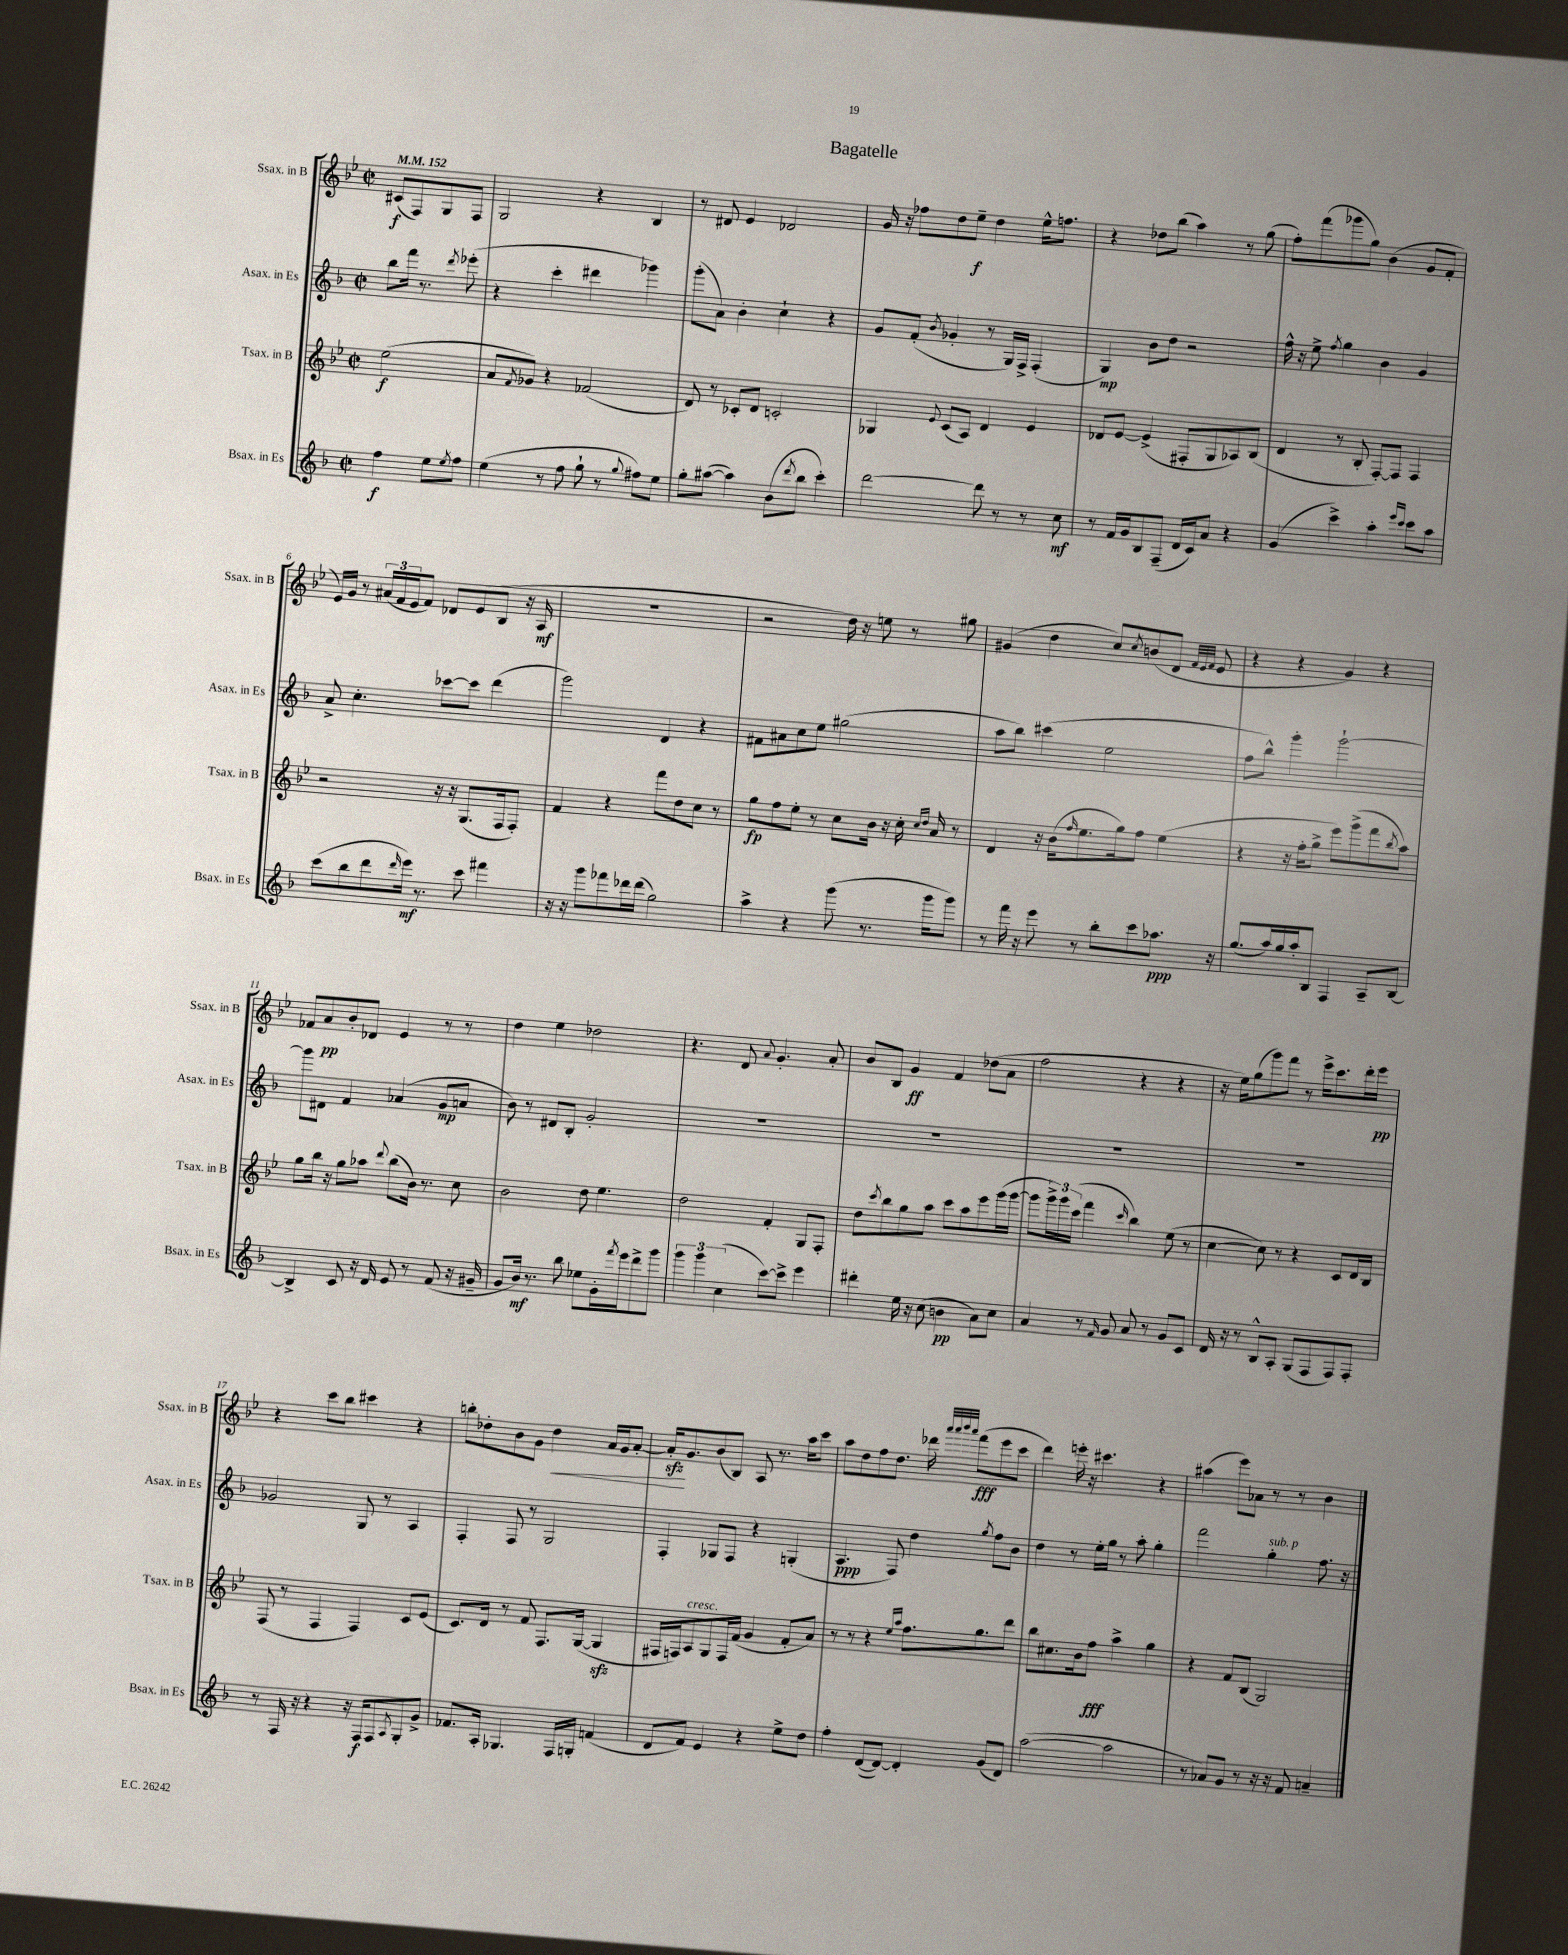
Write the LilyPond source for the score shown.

\header { title = "Bagatelle" }
<<
\new StaffGroup <<
\new Staff = "s0" \with { instrumentName = "Ssax. in B" shortInstrumentName = "Ssax. in B" } {
    \clef treble \key bes \major \defaultTimeSignature \time 2/2 \partial 2 \tempo 4 = 152
    cis'8\f( f8) g8 f8 |
    g2 r4 bes4 |
    r8 dis'8 ees'4 des'2 |
    g'16 r16 fes''8 d''8 ees''8--\f d''4 ees''16-^ f''8. |
    r4 des''8 bes''8( a''4) r8 g''8( |
    f''8-.) f'''8( ges'''8 g''8) bes'4( g'8 f'8-. |
    ees'16) g'16 r8 \tuplet 3/2 { ais'16( f'16 ees'16 } f'8) des'8 ees'8( bes8 r16 a16\mf |
    R1 |
    r2 d''16) r16 e''8 r8 gis''8 |
    gis'4( d''4 c''8) \acciaccatura { c''8 } b'8( d'8 \grace { f'32 ees'32 f'32 } ees'8 |
    r4 r4 g'4) r4 |
    fes'8 a'8\pp bes'8-. des'8 ees'4 r8 r8 |
    d''4 ees''4 des''2 |
    r4. d'8 \appoggiatura { a'8 } g'4.-. a'8-. |
    bes'8 bes8 g'4\ff f'4 des''8( a'8 |
    f''2 r4 r4 |
    r16 ees''16) g''8( g'''8) f'''8 r8 ees'''16-> c'''8. d'''16-. ees'''16\pp |
    r4 c'''8 bes''8 cis'''4 r4 |
    b''8-. des''8-. bes'8 g'8 des''4\< a'16 g'16 a'8~-. |
    a'16-.\sfz\! g'8. bes'8( bes8) a8 r8. a''16 c'''8 |
    a''8 d''8 f''8 d''8. des'''16 \grace { a'''32 a'''32 bes'''32 a'''32 } f'''8\fff( ees'''8 c'''8 |
    d'''4) e'''16-. r16 cis'''4. r4 |
    ais''4( ees'''8) aes'8 r8 r8 bes'4 \bar "|." |
}
\new Staff = "s1" \with { instrumentName = "Asax. in Es" shortInstrumentName = "Asax. in Es" } {
    \clef treble \key f \major \defaultTimeSignature \time 2/2 \partial 2
    bes''8 f'''16 r8. \acciaccatura { d'''8 } ees'''8-.( |
    r4 c'''4-. dis'''4 ges'''4) |
    g'''8-.( a'8) bes'4-. c''4-! r4 |
    g'8 f'8-.( \acciaccatura { bes'8 } ges'4-. r8 g16) f16-> f4-.( |
    g4\mp) bes'8 d''8 r2 |
    f''16-^ r16 e''8-> \acciaccatura { f''8 } g''4 bes'4 g'4 |
    a'8-> c''4.-. ces'''8~ ces'''8 d'''4( |
    g'''2) d'4 r4 |
    fis'8 ais'8 c''8 e''8 gis''2( |
    a''8 bes''8) cis'''4( e''2 |
    f''8 bes''8-^) g'''4-. g'''2~-! |
    g'''8 dis'8 f'4 aes'4( g'8\mp a'8 |
    bes'8) r8 dis'8 bes8-. g'2-. |
    R1 |
    R1 |
    R1 |
    R1 |
    ges'2 g8 r8 a4 |
    f4-. f8 r8 g2 |
    f4-. ges8 f8 r4 g4-.( |
    a4.\ppp f8) d''4 \acciaccatura { g''8 } f''8 bes'8 |
    d''4 r8 e''16-. g''16 r8 a''8-. g''4-. |
    f'''2 g''4-.^\markup { \italic "sub. p" } f''8. r16 \bar "|." |
}
\new Staff = "s2" \with { instrumentName = "Tsax. in B" shortInstrumentName = "Tsax. in B" } {
    \clef treble \key bes \major \defaultTimeSignature \time 2/2 \partial 2
    ees''2\f( |
    a'8 \acciaccatura { f'8 } ges'8) r4 fes'2( |
    d'8) r8 ces'8-. d'8 c'2-. |
    ges4 \appoggiatura { ees'8 } c'8( a8) d'4 ees'4 |
    des'8 ees'8~ ees'4->( fis8-. g8 aes8) bes8( |
    d'4 r8 bes8-. f8~-.) f8 f4 |
    r2 r16 r16 g8.( f16 f8-.) |
    f'4 r4 f'''8 d''8 c''8 r8 |
    g''8\fp f''8 ees''8-. r8 c''8 bes'16 r16 c''16-. \grace { c''16 d''16 } a'16 r8 |
    d'4 r16 bes'16( \grace { f''16 } ees''8. g''16) f''8 ees''4( |
    r4 r16 f''16-. g''8-> ees'''8) g'''8->( f'''8 \acciaccatura { bes''8 } a''8) |
    g''8 bes''16 r16 g''8 aes''8 \appoggiatura { d'''8 } bes''8( bes'16) r8. c''8 |
    bes'2 d''8 ees''4. |
    d''2 f'4-. g8 f8-. |
    d''8 \acciaccatura { c'''8 } bes''8 g''8 a''8 c'''8 a''8 ees'''8 g'''16( g'''16~ |
    g'''8 \tuplet 3/2 { g'''16->) g'''16 c'''16( } f'''4 \grace { c'''16 } bes''4) ees''8( r8 |
    c''4~ c''8) r8 r4 c'8 d'16 bes16 |
    f8( r8 f4 f4) c'8 ees'8( |
    c'8.) d'16 r8 f'8 f8. g16~( g4\sfz |
    fis16 f16) a8^\markup { \italic "cresc." } g8 f16 f'16( g'4 f'8-. a'8) |
    r8 r8 r4 \grace { ees''16 a''16 } f''8. g''8. d'''8 |
    bes''8 cis''8. bes'16 f''8\fff a''4-> g''4 |
    r4 f'8 bes8( g2) \bar "|." |
}
\new Staff = "s3" \with { instrumentName = "Bsax. in Es" shortInstrumentName = "Bsax. in Es" } {
    \clef treble \key f \major \defaultTimeSignature \time 2/2 \partial 2
    f''4\f e''8 \acciaccatura { e''8 } f''8 |
    e''4( r8 f''8 g''8-! r8 \appoggiatura { g''8 } fis''8) e''8 |
    g''8-. ais''8~( ais''4) bes'8( \acciaccatura { d'''8 } bes''8 c'''4-.) |
    d'''2~ d'''8 r8 r8 c''8\mf |
    r8 f'16 g'16 bes8 f8--( d'16 c'16) a'8 r4 |
    g'4( c'''4->) a''4-. \grace { e'''16 c'''16 } c'''8 a''8 |
    c'''8( bes''8 d'''8 \grace { d'''16 } e'''16\mf) r8. c'''8 fis'''4 |
    r16 r16 g'''8 fes'''8 des'''16 des'''16( g''2) |
    a''4-> r4 g'''8( r8. g'''16 g'''8) |
    r8 f'''16 r16 e'''8 r8 bes''8-. c'''8 aes''8.\ppp r16 |
    g''8.( a''16) g''16 a''16-. bes8 f4 a8-- bes8~ |
    bes4-> c'8 r16 d'16 e'8 r8 f'8( r16 gis'16-- |
    g'8 bes'16\mf) r8. bes''8 ees''8 g'16-. \acciaccatura { f'''8 } e'''16 d'''8-> g'''8 |
    \tuplet 3/2 { g'''4 g'''4 c''4( } c'''8~) c'''8-> e'''4 |
    dis'''4-. e''16 r16 c''8( b'4\pp a'8) c''8 |
    a'4 r8 \grace { f'16 } g'8 a'8 r8 g'8 c'8 |
    d'16 r16 r8 bes8-^ a8-. g8( f8 f8) f8-. |
    r8 f16 r16 r4 r16 f16\f f8 \acciaccatura { a8 } g8-. g'8-> |
    fes'8. a16-. ges4. f16 g16-. f'4( |
    d'8 f'8) e'4 r4 e''8-> d''8 |
    f''4-. d'8~( d'8~) d'4-. g'8( d'8) |
    a''2~( a''2 |
    r8 aes'8) g'8 r8 r16 r16 f'8 a'4-- \bar "|." |
}
>>
>>
